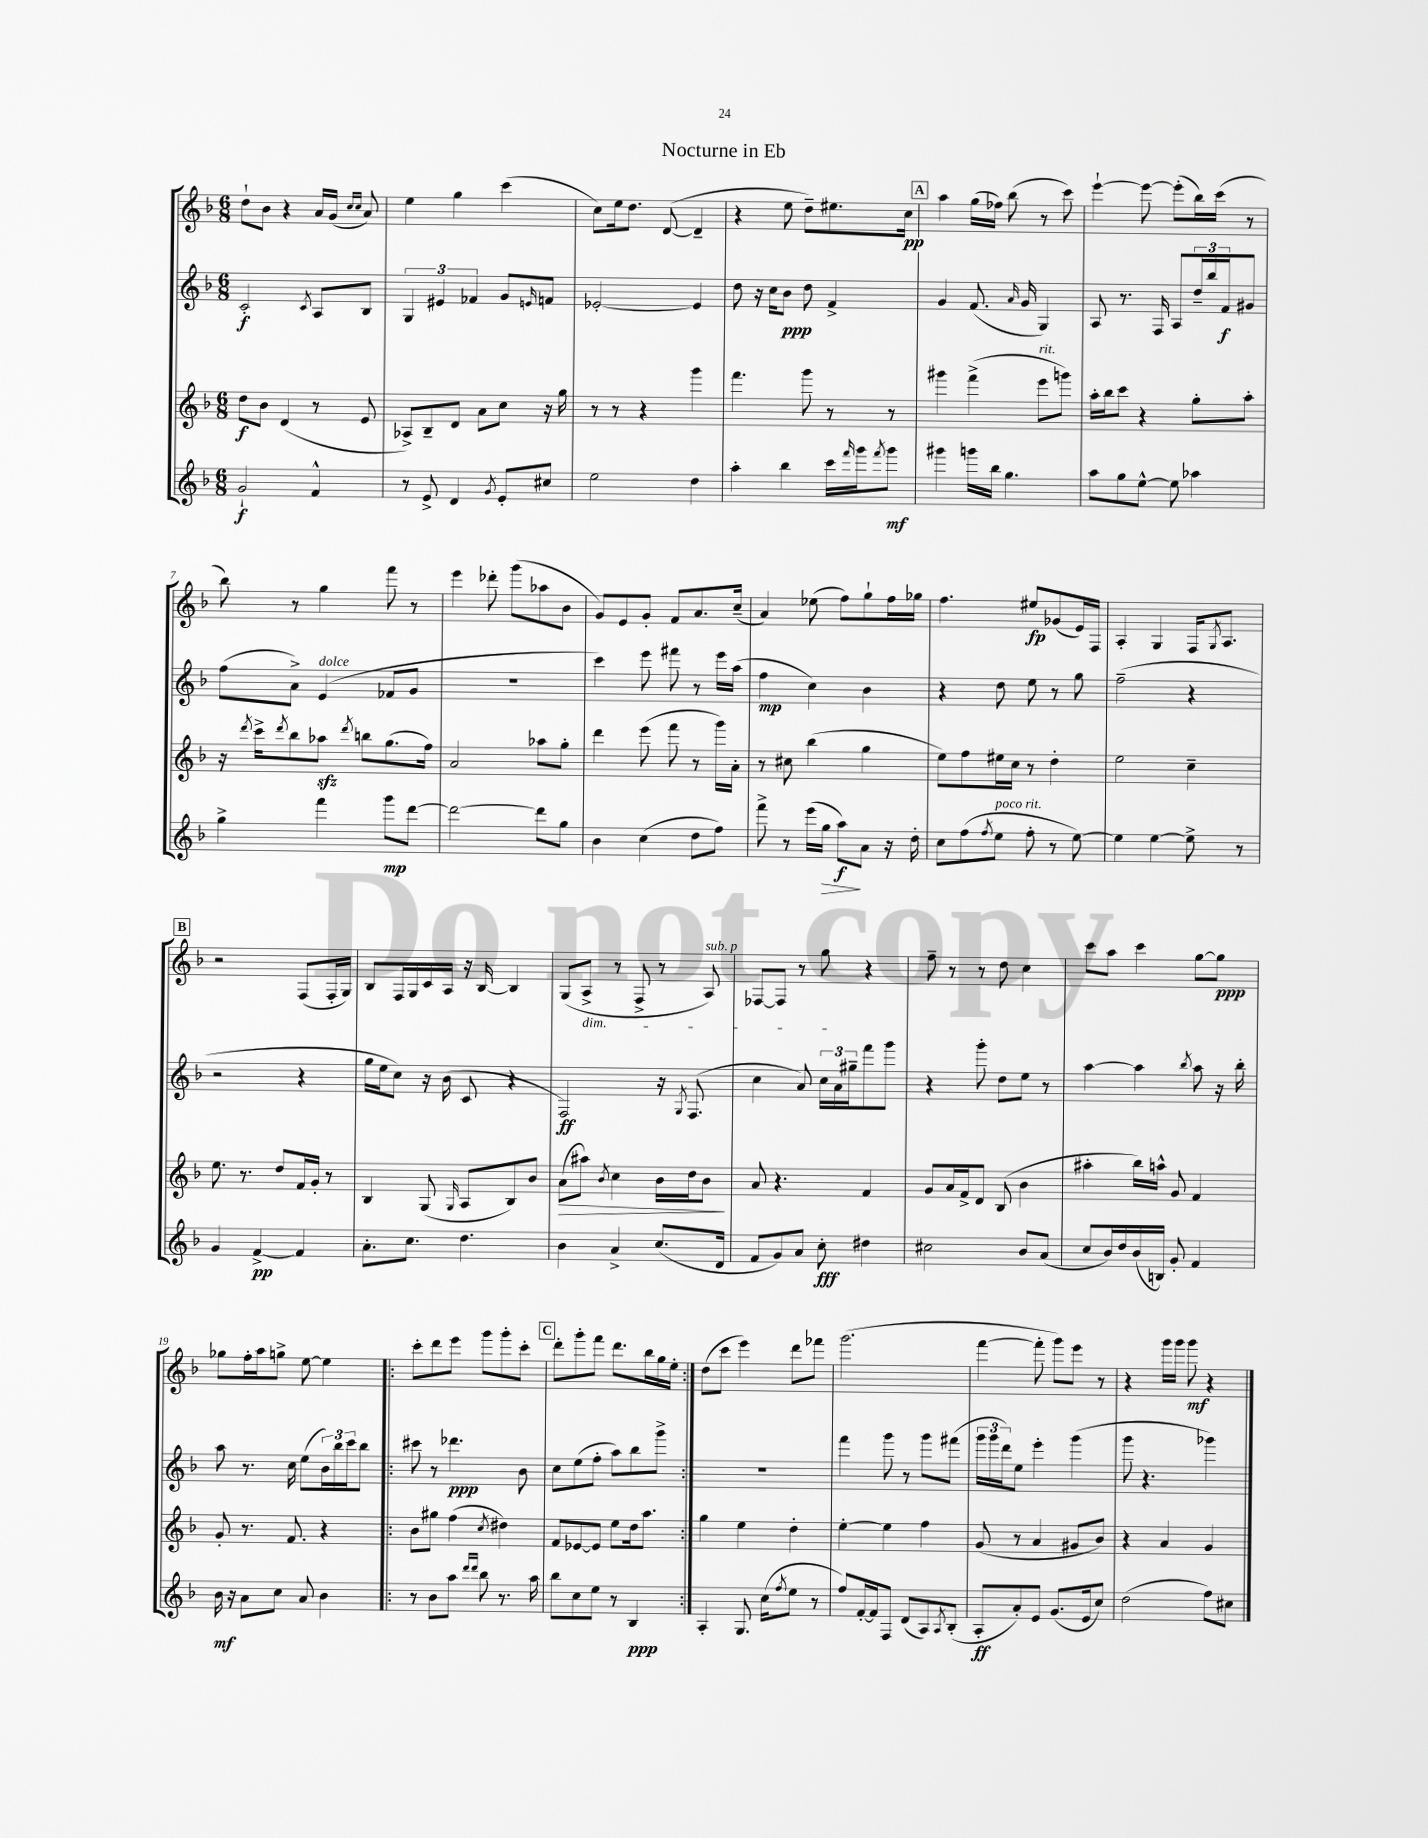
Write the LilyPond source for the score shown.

\header { title = "Nocturne in Eb" }
<<
\new StaffGroup <<
\new Staff = "s0" {
    \clef treble \key f \major \numericTimeSignature \time 6/8
    d''8-! bes'8 r4 a'16 g'16( \grace { c''16 c''16 } a'8) |
    e''4 g''4 c'''4( |
    c''8) e''16 d''8. d'8~( d'4-- |
    r4 e''8 d''8--) eis''8. c''16\pp |
    \mark \markup { \box "A" } a''4 g''16( fes''16) bes''8( r8 c'''8) |
    e'''4~-! e'''8~ e'''8-.( bes''16) c'''16( r8 |
    bes''8) r8 g''4 f'''8 r8 |
    e'''4 des'''8-. g'''8( aes''8 bes'8 |
    g'8) e'8 g'8-. f'8 a'8. c''16--( |
    a'4) ees''8( f''8) g''8-! f''16 ges''16 |
    f''4. eis''8\fp ges'8( e'16) f16 |
    a4-. g4 f16 \acciaccatura { g8 } a8. |
    \mark \markup { \box "B" } r2 f8( f16-. g16) |
    bes8 f16 g16 c'16 a16 r16 bes16~ bes4 |
    g8( a8->\dim r8 f8-> r8 a8^\markup { \italic "sub. p" }) |
    fes8~ fes8 r8 g''8\! r4 |
    f''8-- r8 r8 d''8 c''4 |
    c'''8 a''8 c'''4 g''8~ g''8\ppp |
    ges''8 f''16-. a''16 g''8-> e''8~ e''4 |
    \repeat volta 2 { c'''8-. d'''8 e'''8 g'''8 g'''8-. c'''8-. |
    \mark \markup { \box "C" } d'''8-. g'''8-. f'''8 d'''8. bes''16 g''16 e''16-. | }
    d''8( c'''8 e'''4) d'''8 fes'''8 |
    g'''2.( |
    f'''4~ f'''8-. g'''8) e'''8 r8 |
    r4 g'''16 g'''16 g'''8\mf r4 \bar "|." |
}
\new Staff = "s1" {
    \clef treble \key f \major \numericTimeSignature \time 6/8
    c'2-.\f \acciaccatura { c'8 } a8 bes8 |
    \tuplet 3/2 { g4 eis'4 fes'4 } g'8 \grace { e'16 } f'8 |
    ees'2~-. ees'4 |
    d''8 r16 c''16 bes'8\ppp d''8 f'4-> |
    \mark \markup { \box "A" } g'4 f'8.( \grace { a'16 } g'16 g4) |
    a8 r8. f16 a8 \tuplet 3/2 { d''16-- bes''16 f'16\f } gis'8 |
    f''8( a'8->) e'4^\markup { \italic "dolce" }( fes'8 g'8 |
    R2. |
    c'''4) e'''8 fis'''8 r8 e'''16 a''16( |
    f''4\mp c''4) bes'4 |
    r4 d''8 e''8 r8 g''8 |
    f''2--( r4 |
    \mark \markup { \box "B" } r2 r4 |
    g''16 e''16 c''8) r16 bes'16( c'8 r4 |
    f2\ff) r16 \acciaccatura { g8 } f8.( |
    c''4 a'8) \tuplet 3/2 { c''16 a'16 gis''16-- } f'''8 g'''8 |
    r4 g'''8-. d''8 e''8 r8 |
    a''4~ a''4 \acciaccatura { bes''8 } a''8 r16 bes''16-. |
    a''8 r8. c''16 e''8( \tuplet 3/2 { bes'16) bes''16 c'''16 } bes''8 |
    \repeat volta 2 { cis'''8 r8 des'''4.\ppp bes'8 |
    \mark \markup { \box "C" } c''8 e''8( f''8-. a''8) bes''8 g'''8-> | }
    R2. |
    f'''4 g'''8 r8 g'''8 fis'''8( |
    \tuplet 3/2 { g'''16 g'''16 d'''16) } e''8 e'''4-. g'''4( |
    g'''8 r4. ges'''4) \bar "|." |
}
\new Staff = "s2" {
    \clef treble \key f \major \numericTimeSignature \time 6/8
    d''8\f bes'8 d'4( r8 e'8 |
    aes8->) bes8-- d'8 a'8 c''8 r16 g''16 |
    r8 r8 r4 g'''4 |
    f'''4. g'''8 r8 r8 |
    \mark \markup { \box "A" } gis'''4 f'''4->( e'''8^\markup { \italic "rit." } g'''8) |
    a''16-. bes''16 c'''8 r4 g''8-. a''8-. |
    r16 \acciaccatura { d'''8 } c'''16-> \acciaccatura { d'''8 } bes''8 aes''8\sfz \acciaccatura { d'''8 } b''8 g''8.( f''16) |
    a'2 aes''8 g''8-. |
    d'''4 e'''8( f'''8 r8 g'''16) a'16-. |
    r8 cis''8 bes''4( g''4 |
    e''8) f''8 eis''16 c''16 r8 d''4-. |
    e''2 c''4-- |
    \mark \markup { \box "B" } e''8. r8. d''8 f'16 g'16-. r8 |
    bes4 g8( \grace { g16 } a8 bes8) bes'8 |
    a'8\>( ais''8) \acciaccatura { bes'8 } c''4 bes'16 d''16 bes'8\! |
    a'8 r4. f'4 |
    g'8 a'16 f'16-> d'8 bes8( bes'4 |
    ais''4-. bes''16) a''16-^ g'8 f'4 |
    g'8-. r8. f'8. r4 |
    \repeat volta 2 { bes'8 gis''8 f''4( \acciaccatura { c''8 } dis''4) |
    \mark \markup { \box "C" } f'8 ees'8~ ees'8 e''8 d''16 a''8. | }
    g''4 e''4 d''4-. |
    e''4~-. e''4 f''4 |
    g'8( r8 a'4 gis'8 bes'8) |
    r4 a'4 g'4 \bar "|." |
}
\new Staff = "s3" {
    \clef treble \key f \major \numericTimeSignature \time 6/8
    g'2-!\f f'4-^ |
    r8 e'8-> d'4 \acciaccatura { g'8 } e'8-. cis''8 |
    e''2 d''4 |
    a''4-. bes''4 c'''16 \grace { f'''16 } g'''16 \acciaccatura { f'''8 } g'''8\mf |
    \mark \markup { \box "A" } gis'''4 g'''16 bes''16 g''4. |
    a''8 g''8 e''8~-^ e''8 aes''4 |
    g''4-> f'''4 g'''8\mp d'''8~ |
    d'''2~ d'''8 g''8 |
    bes'4 c''4( d''8 f''8) |
    f'''8-> r8 e'''16( g''16\> a''8\f\!) a'8 r16 d''16-. |
    c''8 f''8( \acciaccatura { f''8 } e''8^\markup { \italic "poco rit." } f''8-. r8 e''8~) |
    e''4 e''4~ e''8-> r8 |
    \mark \markup { \box "B" } g'4 f'4~->\pp f'4 |
    a'8.-. c''8. d''4. |
    bes'4 a'4-> c''8.( d'16 |
    f'8 g'8) a'8 c''8-.\fff dis''4 |
    cis''2 bes'8 a'8( |
    c''8 bes'16) d''16 bes'16( b16) g'8-. f'4 |
    bes'16\mf r16 a'8 c''8 a'8 bes'4 |
    \repeat volta 2 { r8 bes'8 a''8 \grace { d'''16 d'''16 } bes''8 r8. a''16 |
    \mark \markup { \box "C" } bes''8 c''8 e''8 r8 bes4\ppp | }
    a4-. g8. c''16( \acciaccatura { f''8 } e''8 r8 |
    f''8) f'16~-. f'16 f8 d'8( a8) \acciaccatura { a8 } bes8-.( |
    a8-.\ff a'8-.) e'8 g'8.( e'16 c''8) |
    d''2( f''8) cis''8 \bar "|." |
}
>>
>>
